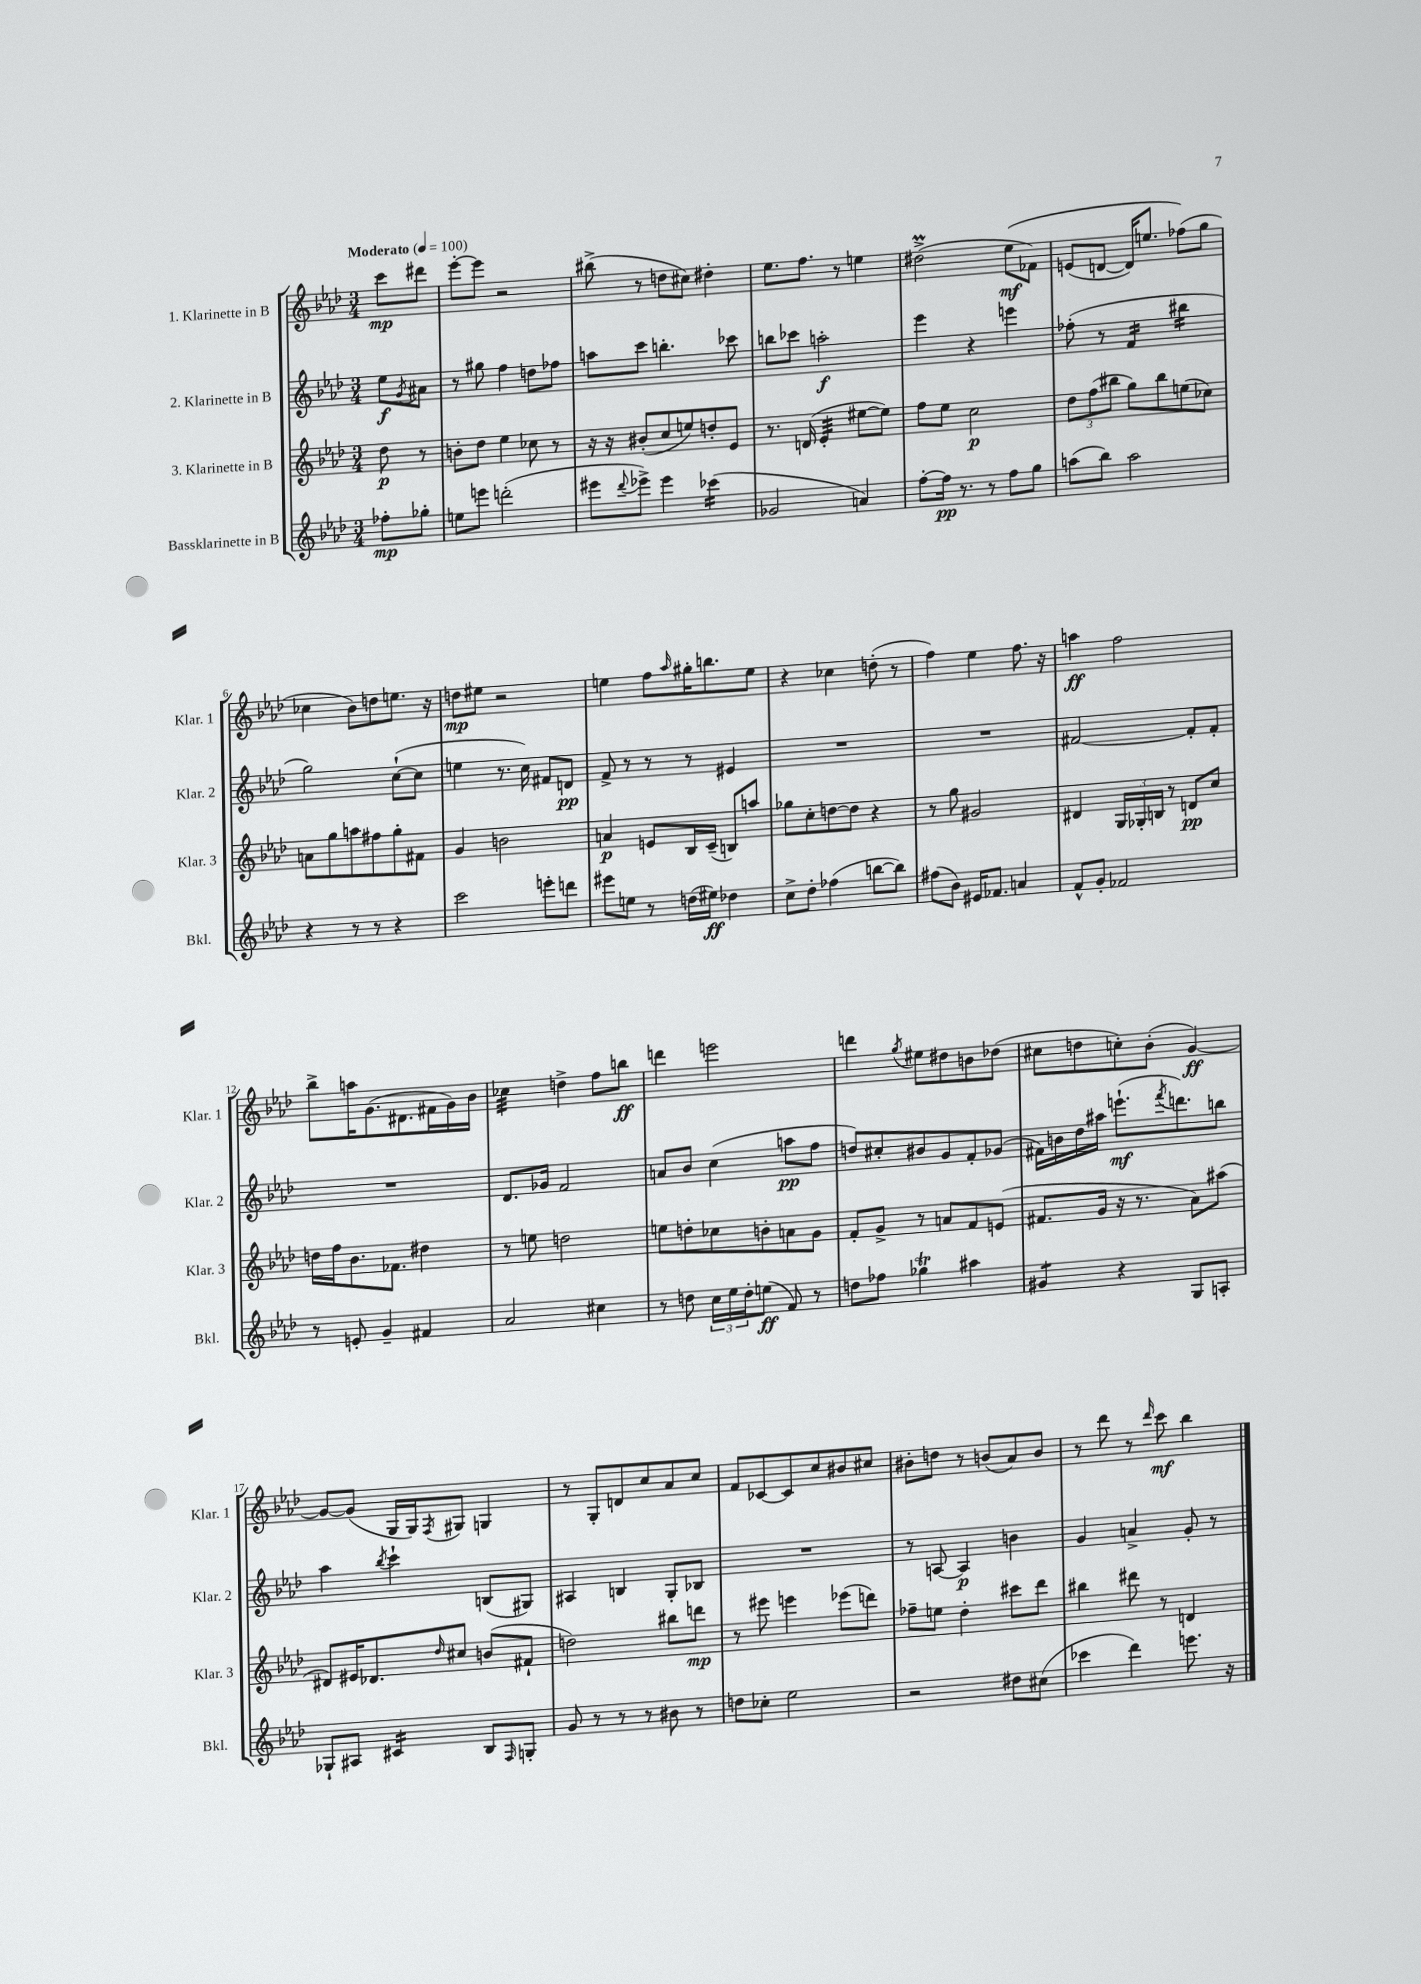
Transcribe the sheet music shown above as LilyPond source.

<<
\new StaffGroup <<
\new Staff = "s0" \with { instrumentName = "1. Klarinette in B" shortInstrumentName = "Klar. 1" } {
    \clef treble \key aes \major \numericTimeSignature \time 3/4 \partial 4 \tempo "Moderato" 4 = 100
    c'''8\mp dis'''8 |
    ees'''8~-. ees'''8 r2 |
    bis''8->( r8 d''8 cis''8) dis''4-. |
    ees''8. f''8. r8 e''4 |
    dis''2->\prall( ees''8\mf\( fes'8) |
    e'8( d'8~ d'16) e''8. fes''8(\) g''8 |
    ces''4 bes'8) d''8 e''8. r16 |
    d''8\mp eis''8 r2 |
    e''4 f''8 \grace { aes''16 } gis''16-. b''8. e''8 |
    r4 ces''4 d''8-.( r8 |
    f''4) ees''4 f''8. r16 |
    a''4\ff f''2 |
    bes''8-> a''16 g'8.( dis'8. fis'16 g'16) bes'16 |
    ces''4:32 d''4-> f''8 b''8\ff |
    d'''4 e'''2 |
    d'''4 \acciaccatura { g''8 } eis''8 dis''8 b'8 des''8( |
    cis''8 d''8 c''8-.) bes'8-.( g'4~\ff) |
    g'8~ g'8( g16 g16) \acciaccatura { f8 } gis8 g4 |
    r8 g8-. d'8 c''8 aes'8 c''8 |
    f'8 ces'8~ ces'8 c''8 bis'8 cis''8 |
    bis'8-. d''8 r8 b'8( aes'8) b'8 |
    r8 des'''8 r8 \grace { des'''16 } c'''8\mf bes''4 \bar "|." |
}
\new Staff = "s1" \with { instrumentName = "2. Klarinette in B" shortInstrumentName = "Klar. 2" } {
    \clef treble \key aes \major \numericTimeSignature \time 3/4 \partial 4
    ees''8\f \acciaccatura { g'8 } ais'8 |
    r8 gis''8 f''4 d''8 fes''8 |
    a''8 c'''8 b''4.-. ces'''8 |
    b''8 ces'''8 a''2-.\f |
    ees'''4 r4 e'''4 |
    fes''8-.( r8 f'4:16 bis''4:16 |
    g''2) c''8~-!( c''8 |
    e''4 r8. c''16) fis'8 d'8\pp |
    f'8-> r8 r8 r8 eis'4 |
    R2. |
    R2. |
    fis'2~ fis'8-. fis'8-. |
    R2. |
    des'8. ges'16 f'2 |
    a'8 bes'8 c''4( a''8\pp f''8 |
    d''8) cis''8-. bis'8 g'8 f'8-. ges'8( |
    fis'16) b'16 des''16 ais''16 e'''8.-!\mf( \acciaccatura { f'''8 } d'''8.) b''8 |
    aes''4 \acciaccatura { bes''8 } c'''4-! b8( gis8) |
    ais4 b4 g8-. bes8 |
    R2. |
    r8 a8~ a4\p b'4 |
    g'4 a'4-> g'8-. r8 \bar "|." |
}
\new Staff = "s2" \with { instrumentName = "3. Klarinette in B" shortInstrumentName = "Klar. 3" } {
    \clef treble \key aes \major \numericTimeSignature \time 3/4 \partial 4
    des''8\p r8 |
    b'8-. des''8 ees''4 ces''8 r8 |
    r16 r16 bis'8-.( c''8 e''8) d''8-. ees'8 |
    r8. d'16( ees'4:32-. eis''8~ eis''8) |
    f''8 ees''8 c''2\p |
    \tuplet 3/2 { des''8 f''8( bis''8 } g''8) bis''8 e''8( ces''8) |
    a'8 g''8 a''8 fis''8 g''8-. fis'8 |
    g'4 b'2 |
    a'4\p e'8 bes16 c'16--( b8) a''8 |
    ges''8 c''8-. d''8~ d''8 r4 |
    r8 g''8 gis'2 |
    dis'4 \tuplet 3/2 { g16 ges16-. b16 } r8 d'8\pp c''8 |
    d''16 f''16 bes'8. fes'8. dis''4 |
    r8 e''8 d''2 |
    e''8 d''8-. ces''8 b'8-. a'8 g'8 |
    f'8-. g'8-> r8 a'8 f'8 e'8( |
    fis'8. g'16 r16 r8. aes'8) ais''8( |
    dis'8) eis'16 des'8. \grace { des''16 } cis''8 b'8( fis'8-! |
    d''2) bis''8 d'''8\mp |
    r8 eis'''8 e'''4 ees'''8( d'''8) |
    fes''8-- e''8 des''4-. cis'''8 des'''8 |
    bis''4 dis'''8 r8 d'4 \bar "|." |
}
\new Staff = "s3" \with { instrumentName = "Bassklarinette in B" shortInstrumentName = "Bkl." } {
    \clef treble \key aes \major \numericTimeSignature \time 3/4 \partial 4
    fes''8-.\mp ges''8-. |
    e''8 e'''8 d'''2-.( |
    eis'''8 \appoggiatura { des'''8 } ees'''8->) ees'''4 ces'''4:16( |
    ges'2 a'4) |
    f''8~-. f''16\pp r8. r8 f''8 g''8 |
    a''8( bes''8) a''2 |
    r4 r8 r8 r4 |
    c'''2 e'''8-. d'''8 |
    eis'''8 e''8 r8 d''16( eis''16\ff) des''4 |
    c''8-> des''8-. fes''4( b''8~ b''8) |
    fis''8( bes'8) eis'16 fes'8. a'4 |
    f'8-^ g'8-. fes'2 |
    r8 e'8-. g'4-- fis'4 |
    aes'2 cis''4 |
    r8 d''8 \tuplet 3/2 { c''16 ees''16 d''16-. } e''8\ff( f'8) r8 |
    d''8 fes''8 ges''4\trill ais''4 |
    gis'4:8 r4 g8 a8-. |
    ges8-! ais8 cis'4:16 bes8 \grace { f16 } g8-. |
    g'8 r8 r8 r8 bis'8 r8 |
    d''8 ces''8-. ees''2 |
    r2 dis''8 cis''8( |
    ces'''4 des'''4) e'''8. r16 \bar "|." |
}
>>
>>
